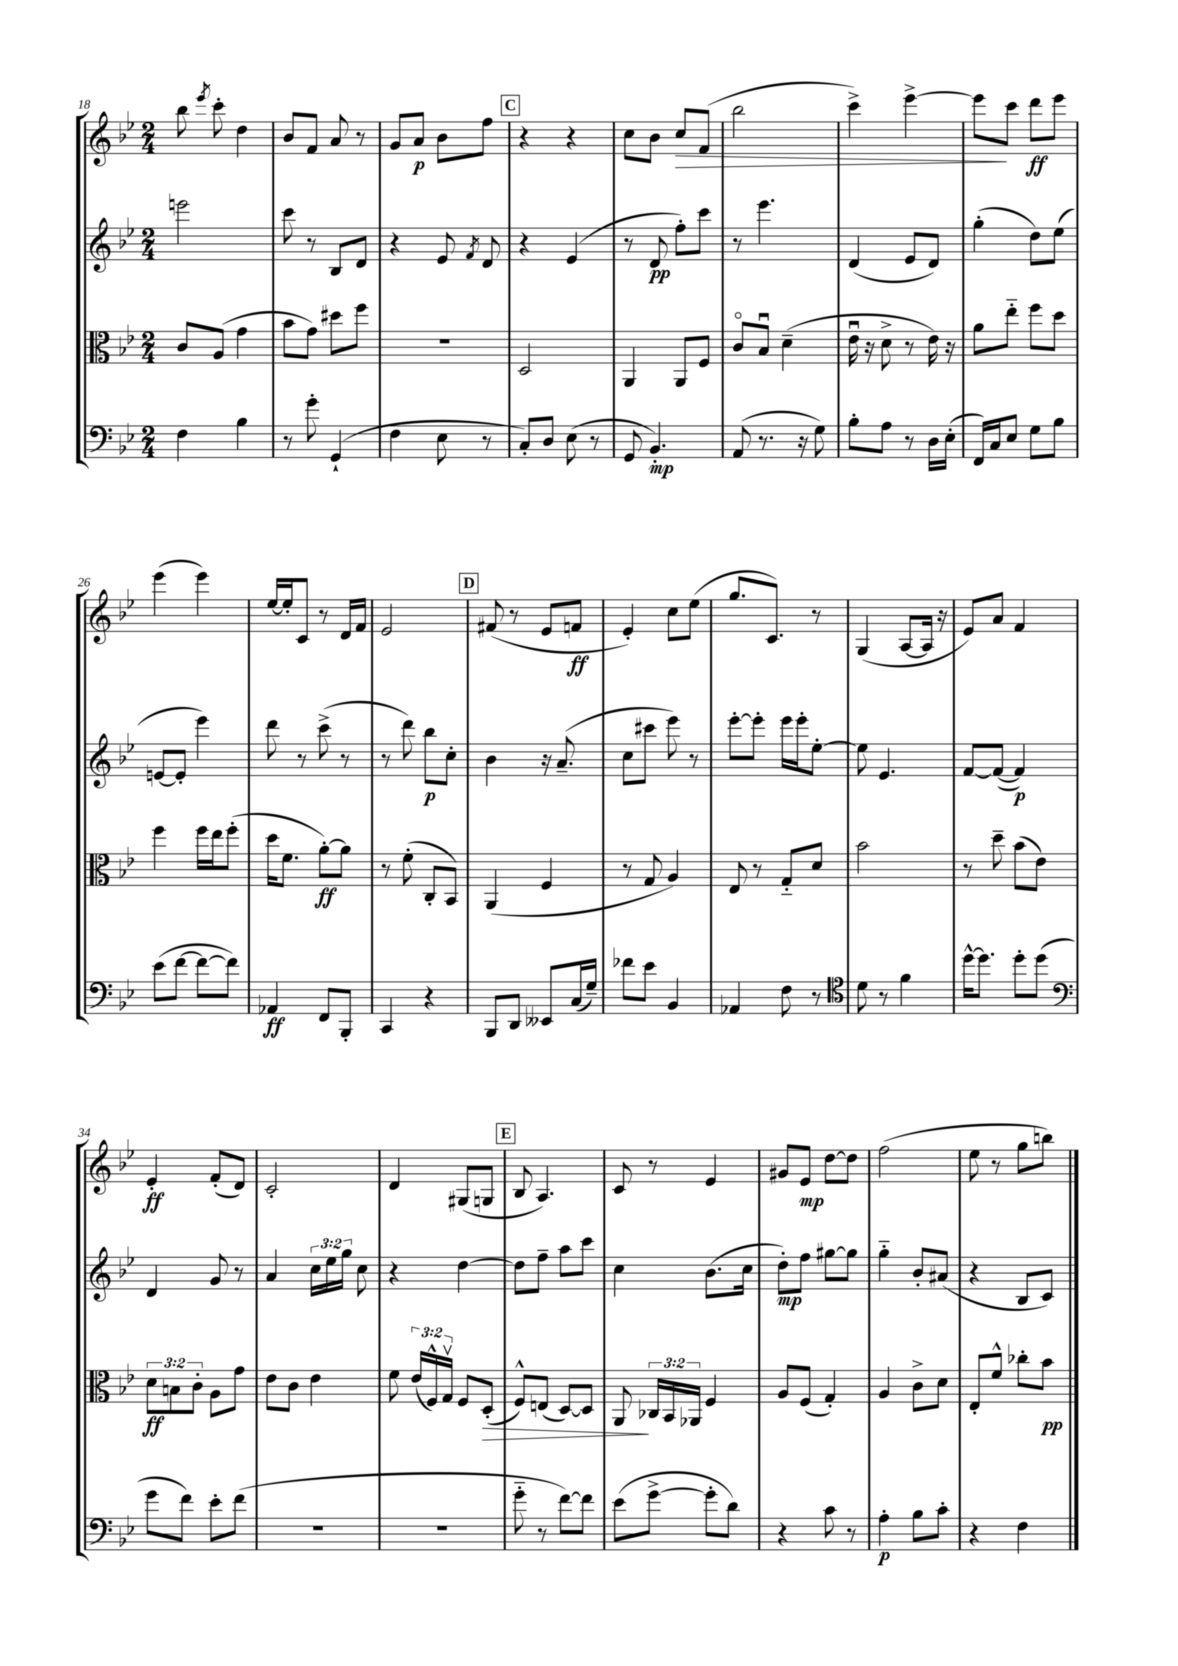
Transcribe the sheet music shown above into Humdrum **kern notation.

**kern	**dynam	**kern	**dynam	**kern	**dynam	**kern	**dynam
*part4	*part4	*part3	*part3	*part2	*part2	*part1	*part1
*staff4	*staff4	*staff3	*staff3	*staff2	*staff2	*staff1	*staff1
*clefF4	*	*clefC3	*	*clefG2	*	*clefG2	*
*k[b-e-]	*	*k[b-e-]	*	*k[b-e-]	*	*k[b-e-]	*
*M2/4	*	*M2/4	*	*M2/4	*	*M2/4	*
=18	=18	=18	=18	=18	=18	=18	=18
4F\	.	8c/L	.	2eeen\	.	8bb-\	.
.	.	.	.	.	.	8qeee-/	.
.	.	(8A/J	.	.	.	8ccc'\	.
4B-\	.	4g\	.	.	.	4dd\	.
=19	=19	=19	=19	=19	=19	=19	=19
8r	.	8b-\L	.	8ccc\	.	8b-/L	.
8g'\	.	8g\J)	.	8r	.	8f/J	.
(4GG`/	.	8dd#X\L	.	8B-/L	.	8a/	.
.	.	8ff\J	.	8d/J	.	8r	.
=20	=20	=20	=20	=20	=20	=20	=20
4F\	.	2r	.	4r	.	8g/L	.
.	.	.	.	.	.	8a/J	p
8E-\	.	.	.	8e-/	.	8b-\L	.
.	.	.	.	8qf/	.	.	.
8r	.	.	.	8d/	.	8ff\J	.
!!LO:REH:place=s1:t=C
=21	=21	=21	=21	=21	=21	=21	=21
8C'/L)	.	2D/	.	4r	.	4r	.
8D/J	.	.	.	.	.	.	.
(8E-\	.	.	.	(4e-/	.	4r	.
8r	.	.	.	.	.	.	.
=22	=22	=22	=22	=22	=22	=22	=22
8GG/	.	4AA/	.	8r	.	8cc\L	.
4.BB-'/)	mp	.	.	8d/	pp	8b-\J	.
!	!	!	!	!	!	!	!LO:HP:b
.	.	8AA/L	.	8ff'\L)	.	8cc/L	>
.	.	8F/J	.	8ccc\J	.	(8f/J	.
=23	=23	=23	=23	=23	=23	=23	=23
(8AA/	.	8c/L	.	8r	.	2bb-\	.
8.r	.	8B-u/J	.	4.eee-\	.	.	.
.	.	(4d~\	.	.	.	.	.
16r	.	.	.	.	.	.	.
8G\)	.	.	.	.	.	.	.
=24	=24	=24	=24	=24	=24	=24	=24
8B-'\L	.	16e-u\	.	(4d/	.	4ccc^\)	.
.	.	16r	.	.	.	.	.
8A\J	.	8d^\	.	.	.	.	.
8r	.	8r	.	8e-/L	.	[4eee-^\	.
16D\LL	.	16e-\)	.	8d/J)	.	.	.
(16E-'\JJ	.	16r	.	.	.	.	.
=25	=25	=25	=25	=25	=25	=25	=25
16FF/LL)	.	8a\L	.	(4gg'\	.	8eee-\L]	.
16C/J	.	.	.	.	.	.	.
8E-/J	.	8ee-\J	.	.	.	8ccc\J	]
8G\L	.	8ff\L	.	8dd\L)	.	8ddd\L	ff
8B-\J	.	8dd\J	.	(8ee-\J	.	8eee-\J	.
!!LO:LB:g=z
=26	=26	=26	=26	=26	=26	=26	=26
(8e-\L	.	4ff\	.	[8en/L	.	(4eee-\	.
[8f\J	.	.	.	8e'/J]	.	.	.
8f\L_	.	16ff\LL	.	4eee-\)	.	4eee-\)	.
.	.	16ee-\J	.	.	.	.	.
8f\J])	.	(8ff'\J	.	.	.	.	.
=27	=27	=27	=27	=27	=27	=27	=27
4AA-X/	ff	16dd\KL	.	8ddd\	.	[16ee-/LL	.
.	.	8.f\J	.	.	.	16ee-'/J]	.
.	.	.	.	8r	.	8c/J	.
8FF/L	.	[8a'\L)	ff	(8ccc^\	.	8r	.
8BBB-'/J	.	8a\J]	.	8r	.	16d/LL	.
.	.	.	.	.	.	16f/JJ	.
=28	=28	=28	=28	=28	=28	=28	=28
4CC/	.	8r	.	8r	.	2e-/	.
.	.	(8f'\	.	8ddd\)	.	.	.
4r	.	8C'/L	.	8bb-\L	p	.	.
.	.	8BB-/J)	.	8cc'\J	.	.	.
!!LO:REH:place=s1:t=D
=29	=29	=29	=29	=29	=29	=29	=29
8BBB-/L	.	(4AA/	.	4b-\	.	(8f#X/	.
8DD/J	.	.	.	.	.	8r	.
8EE--X/L	.	4F/	.	16r	.	8e-/L	.
.	.	.	.	(8.a~/	.	.	.
(16C/L	.	.	.	.	.	8fn/J	ff
16G~/JJ)	.	.	.	.	.	.	.
=30	=30	=30	=30	=30	=30	=30	=30
8f-X\L	.	8r	.	8cc\L	.	4e-'/)	.
8e-\J	.	8G/	.	8ccc#X\J	.	.	.
4BB-/	.	4A/)	.	8eee-\)	.	8cc\L	.
.	.	.	.	8r	.	(8ee-\J	.
=31	=31	=31	=31	=31	=31	=31	=31
4AA-X/	.	8E-/	.	[8eee-'\L	.	8.gg/L	.
.	.	8r	.	8eee-'\J]	.	.	.
.	.	.	.	.	.	8.c/J)	.
8F\	.	8G/L	.	16eee-\LL	.	.	.
.	.	.	.	16eee-'\J	.	.	.
8r	.	8d/J	.	[8ee-'\J	.	8r	.
=32	=32	=32	=32	=32	=32	=32	=32
*clefC4	*	*	*	*	*	*	*
8d\	.	2b-\	.	8ee-\]	.	(4G/	.
8r	.	.	.	4.e-/	.	.	.
4f\	.	.	.	.	.	[8A/L	.
.	.	.	.	.	.	16A/Jk]	.
.	.	.	.	.	.	16r	.
=33	=33	=33	=33	=33	=33	=33	=33
[16dd^^\KL	.	8r	.	[8f/L	.	8e-/L)	.
8.dd\J]	.	.	.	.	.	.	.
.	.	8dd~\	.	(8f/J_	.	8a/J	.
8dd'\L	.	(8b-\L	.	4f/])	p	4f/	.
(8dd\J	.	8e-\J)	.	.	.	.	.
!!LO:LB:g=z
=34	=34	=34	=34	=34	=34	=34	=34
*clefF4	*	*	*	*	*	*	*
8g\L	.	12d\L	ff	4d/	.	4e-'/	ff
.	.	12Bn\	.	.	.	.	.
8f\J)	.	.	.	.	.	.	.
.	.	12c'\J	.	.	.	.	.
8e-'\L	.	8A\L	.	8g/	.	(8f'/L	.
(8f\J	.	8g\J	.	8r	.	8d/J)	.
=35	=35	=35	=35	=35	=35	=35	=35
2r	.	8e-\L	.	4a/	.	2c'/	.
.	.	8c\J	.	.	.	.	.
.	.	4e-\	.	24cc\LL	.	.	.
.	.	.	.	24ee-\	.	.	.
.	.	.	.	24gg\JJ	.	.	.
.	.	.	.	8cc\	.	.	.
=36	=36	=36	=36	=36	=36	=36	=36
2r	.	8f\	.	4r	.	4d/	.
.	.	(24e-/LL	.	.	.	.	.
.	.	24F^^/)	.	.	.	.	.
.	.	24Gv/JJ	.	.	.	.	.
.	.	8F/L	.	[4dd\	.	(8G#X/L	.
!	!	!	!LO:HP:b	!	!	!	!
.	.	(8D'/J	>	.	.	8Gn/J	.
!!LO:REH:place=s1:t=E
=37	=37	=37	=37	=37	=37	=37	=37
8g\	.	8F^^/L)	.	8dd\L]	.	8B-/	.
8r	.	(8En/J	.	8ff~\J	.	4.A/)	.
[8f\L)	.	[8D/L)	.	8aa\L	.	.	.
8f\J]	.	8D/J]	.	8ccc\J	.	.	.
=38	=38	=38	=38	=38	=38	=38	=38
(8e-\L	.	8AA/	.	4cc\	.	8c/	.
[8g^\J	.	24C-X/LL	]	.	.	8r	.
.	.	24BB-/	.	.	.	.	.
.	.	24AA-X/JJ	.	.	.	.	.
8g'\L]	.	4F/	.	(8.b-\L	.	4e-/	.
8d\J)	.	.	.	.	.	.	.
.	.	.	.	16cc\Jk	.	.	.
=39	=39	=39	=39	=39	=39	=39	=39
4r	.	8A/L	.	8dd'\L)	mp	8g#X/L	.
.	.	(8F/J	.	8ff\J	.	8e-/J	mp
8c\	.	4G'/)	.	[8gg#X\L	.	[8dd\L	.
8r	.	.	.	8gg#\J]	.	8dd\J]	.
=40	=40	=40	=40	=40	=40	=40	=40
4A'\	p	4A/	.	4gg\	.	(2ff\	.
8B-\L	.	8c^\L	.	8b-'/L	.	.	.
8c'\J	.	8d\J	.	(8a#X/J	.	.	.
=41	=41	=41	=41	=41	=41	=41	=41
4r	.	8E-'/L	.	4r	.	8ee-\	.
.	.	8f^^/J	.	.	.	8r	.
4F\	.	8cc-X'\L	.	8B-/L	.	8gg\L	.
.	.	8b-\J	pp	8c/J)	.	8bbn\J)	.
==	==	==	==	==	==	==	==
*-	*-	*-	*-	*-	*-	*-	*-
